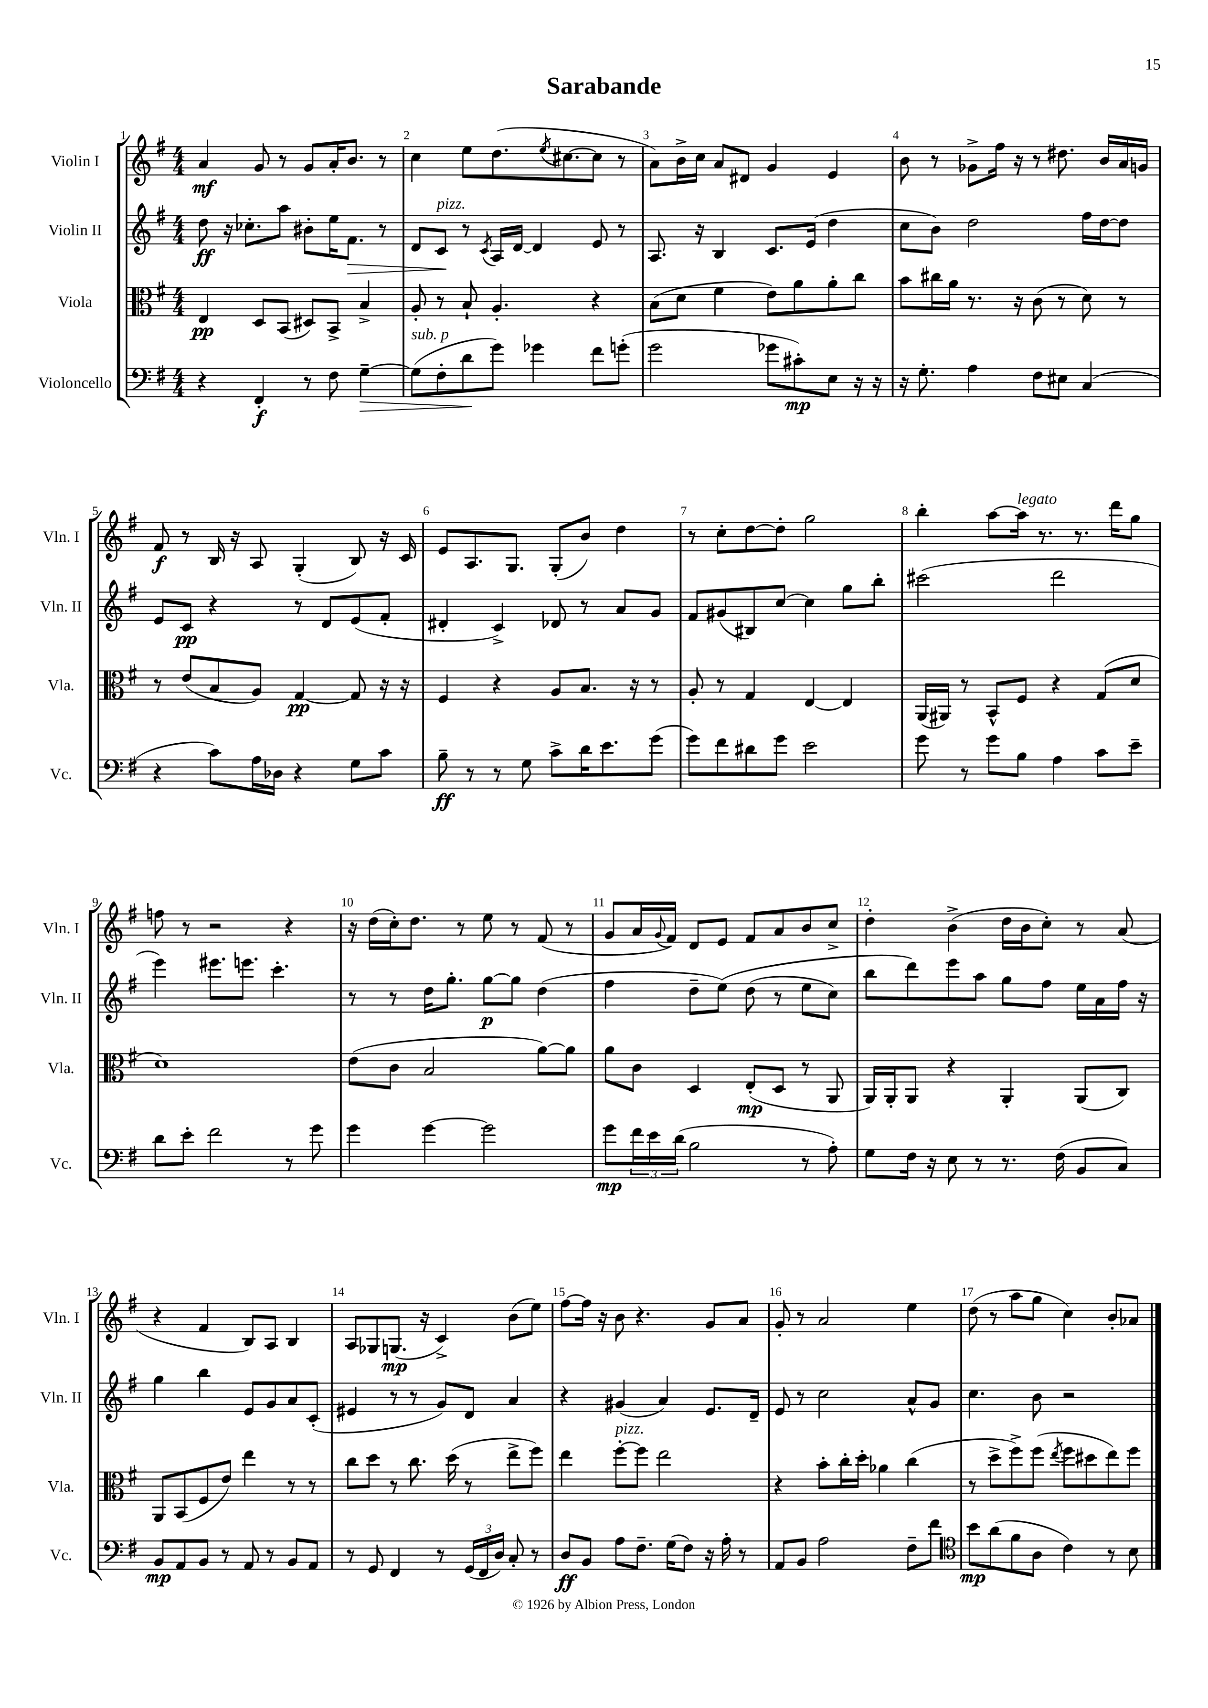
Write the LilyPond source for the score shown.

\header { title = "Sarabande" }
<<
\new StaffGroup <<
\new Staff = "s0" \with { instrumentName = "Violin I" shortInstrumentName = "Vln. I" } {
    \clef treble \key g \major \numericTimeSignature \time 4/4
    a'4\mf g'8 r8 g'8 a'16-. b'8. r8 |
    c''4 e''8 d''8.( \acciaccatura { e''8 } cis''8.~ cis''8 r8 |
    a'8) b'16-> c''16 a'8 dis'8 g'4 e'4 |
    b'8 r8 ges'8-> fis''16 r16 r8 dis''8. b'16 a'16 g'16 |
    fis'8\f r8 b16 r16 a8 g4-.( b8) r16 c'16 |
    e'8 a8. g8. g8-.( b'8) d''4 |
    r8 c''8-. d''8~ d''8-. g''2 |
    b''4-. a''8~ a''16^\markup { \italic "legato" } r8. r8. d'''16 g''8 |
    f''8 r8 r2 r4 |
    r16 d''16( c''16-.) d''8. r8 e''8 r8 fis'8( r8 |
    g'8 a'16 \appoggiatura { g'8 } fis'16) d'8 e'8 fis'8 a'8 b'8 c''8-> |
    d''4-. b'4->( d''16 b'16 c''8-.) r8 a'8( |
    r4 fis'4 b8) a8 b4 |
    a8 ges8 g8.\mp( r16 c'4->) b'8( e''8) |
    fis''8~ fis''16 r16 b'8 r4. g'8 a'8 |
    g'8-. r8 a'2 e''4 |
    d''8( r8 a''8 g''8 c''4) b'8-. aes'8 \bar "|." |
}
\new Staff = "s1" \with { instrumentName = "Violin II" shortInstrumentName = "Vln. II" } {
    \clef treble \key g \major \numericTimeSignature \time 4/4
    d''8\ff r16 ces''8.-. a''8 bis'8-. e''16 fis'8.\> r8 |
    d'8 c'8\!^\markup { \italic "pizz." } r8 \acciaccatura { c'8 } a16 d'16~ d'4 e'8 r8 |
    a8. r16 b4 c'8. e'16( d''4 |
    c''8 b'8) d''2 fis''16 d''16~ d''8 |
    e'8 c'8\pp r4 r8 d'8 e'8( fis'8-. |
    dis'4-. c'4->) des'8 r8 a'8 g'8 |
    fis'8 gis'8( bis8) c''8~ c''4 g''8 b''8-. |
    cis'''2( d'''2 |
    e'''4) eis'''8. e'''8. c'''4.-. |
    r8 r8 d''16 g''8.-. g''8~\p g''8 d''4( |
    fis''4 d''8-- e''8)\( d''8( r8 e''8 c''8) |
    b''8 d'''8\) e'''8 a''8 g''8 fis''8 e''16 a'16 fis''16 r16 |
    g''4 b''4 e'8 g'8 a'8 c'8-.( |
    eis'4 r8 r8 g'8) d'8 a'4 |
    r4 gis'4( a'4) e'8. d'16-- |
    e'8 r8 c''2 a'8-^ g'8 |
    c''4. b'8 r2 \bar "|." |
}
\new Staff = "s2" \with { instrumentName = "Viola" shortInstrumentName = "Vla." } {
    \clef alto \key g \major \numericTimeSignature \time 4/4
    e4\pp d8 b,8( dis8) b,8-> b4-> |
    a8-. r8 b8-! a4.-. r4 |
    b8( d'8 fis'4 e'8) a'8 a'8-. c''8 |
    b'8 cis''16 a'16 r8. r16 c'8( r8 d'8) r8 |
    r8 e'8( b8 a8) g4~\pp g8 r16 r16 |
    fis4 r4 a8 b8. r16 r8 |
    a8-. r8 g4 e4~ e4 |
    a,16( ais,16) r8 b,8-^ fis8 r4 g8( d'8 |
    d'1) |
    e'8( c'8 b2 a'8~) a'8 |
    a'8 c'8 d4 e8-.\mp( d8 r8 a,8 |
    a,16) a,16-. a,8 r4 a,4-. a,8( c8) |
    a,8 b,8( fis8 e'8) e''4 r8 r8 |
    c''8 d''8 r8 c''8. d''16( r8 e''8-> fis''8) |
    e''4 fis''8~-.^\markup { \italic "pizz." } fis''8 e''2 |
    r4 b'8-. c''16-. d''16-. aes'4 c''4( |
    r8 d''8-> fis''8->) fis''8( \acciaccatura { e''8 } fis''8 dis''8 e''8) fis''8 \bar "|." |
}
\new Staff = "s3" \with { instrumentName = "Violoncello" shortInstrumentName = "Vc." } {
    \clef bass \key g \major \numericTimeSignature \time 4/4
    r4 fis,4-.\f r8 fis8 g4~--\> |
    g8^\markup { \italic "sub. p" }( fis8-. d'8\! g'8) ges'4 fis'8 g'8-.( |
    g'2 ges'8 cis'8-.\mp) e8 r16 r16 |
    r16 g8.-. a4 fis8 eis8 c4( |
    r4 c'8) a16 des16 r4 g8 c'8 |
    b8--\ff r8 r8 g8 c'8-> d'16 e'8. g'8( |
    g'8) fis'8 dis'8 g'8 e'2 |
    g'8 r8 g'8 b8 a4 c'8 e'8-- |
    d'8 e'8-. fis'2 r8 g'8 |
    g'4 g'4~ g'2 |
    g'8\mp \tuplet 3/2 { fis'16 e'16 d'16( } b2 r8 a8-.) |
    g8 fis16 r16 e8 r8 r8. fis16( b,8 c8) |
    b,8\mp a,8 b,8 r8 a,8 r8 b,8 a,8 |
    r8 g,8 fis,4 r8 \tuplet 3/2 { g,16( fis,16 d16) } c8-. r8 |
    d8\ff b,8 a8 fis8.-- g16( fis8) r16 a16-. r8 |
    a,8 b,8 a2 fis8-- fis'8 |
    \clef tenor b'8\mp a'8( fis'8 a8 c'4) r8 b8 \bar "|." |
}
>>
>>
\layout { \context { \Score \override BarNumber.break-visibility = ##(#f #t #t) barNumberVisibility = #all-bar-numbers-visible } }
